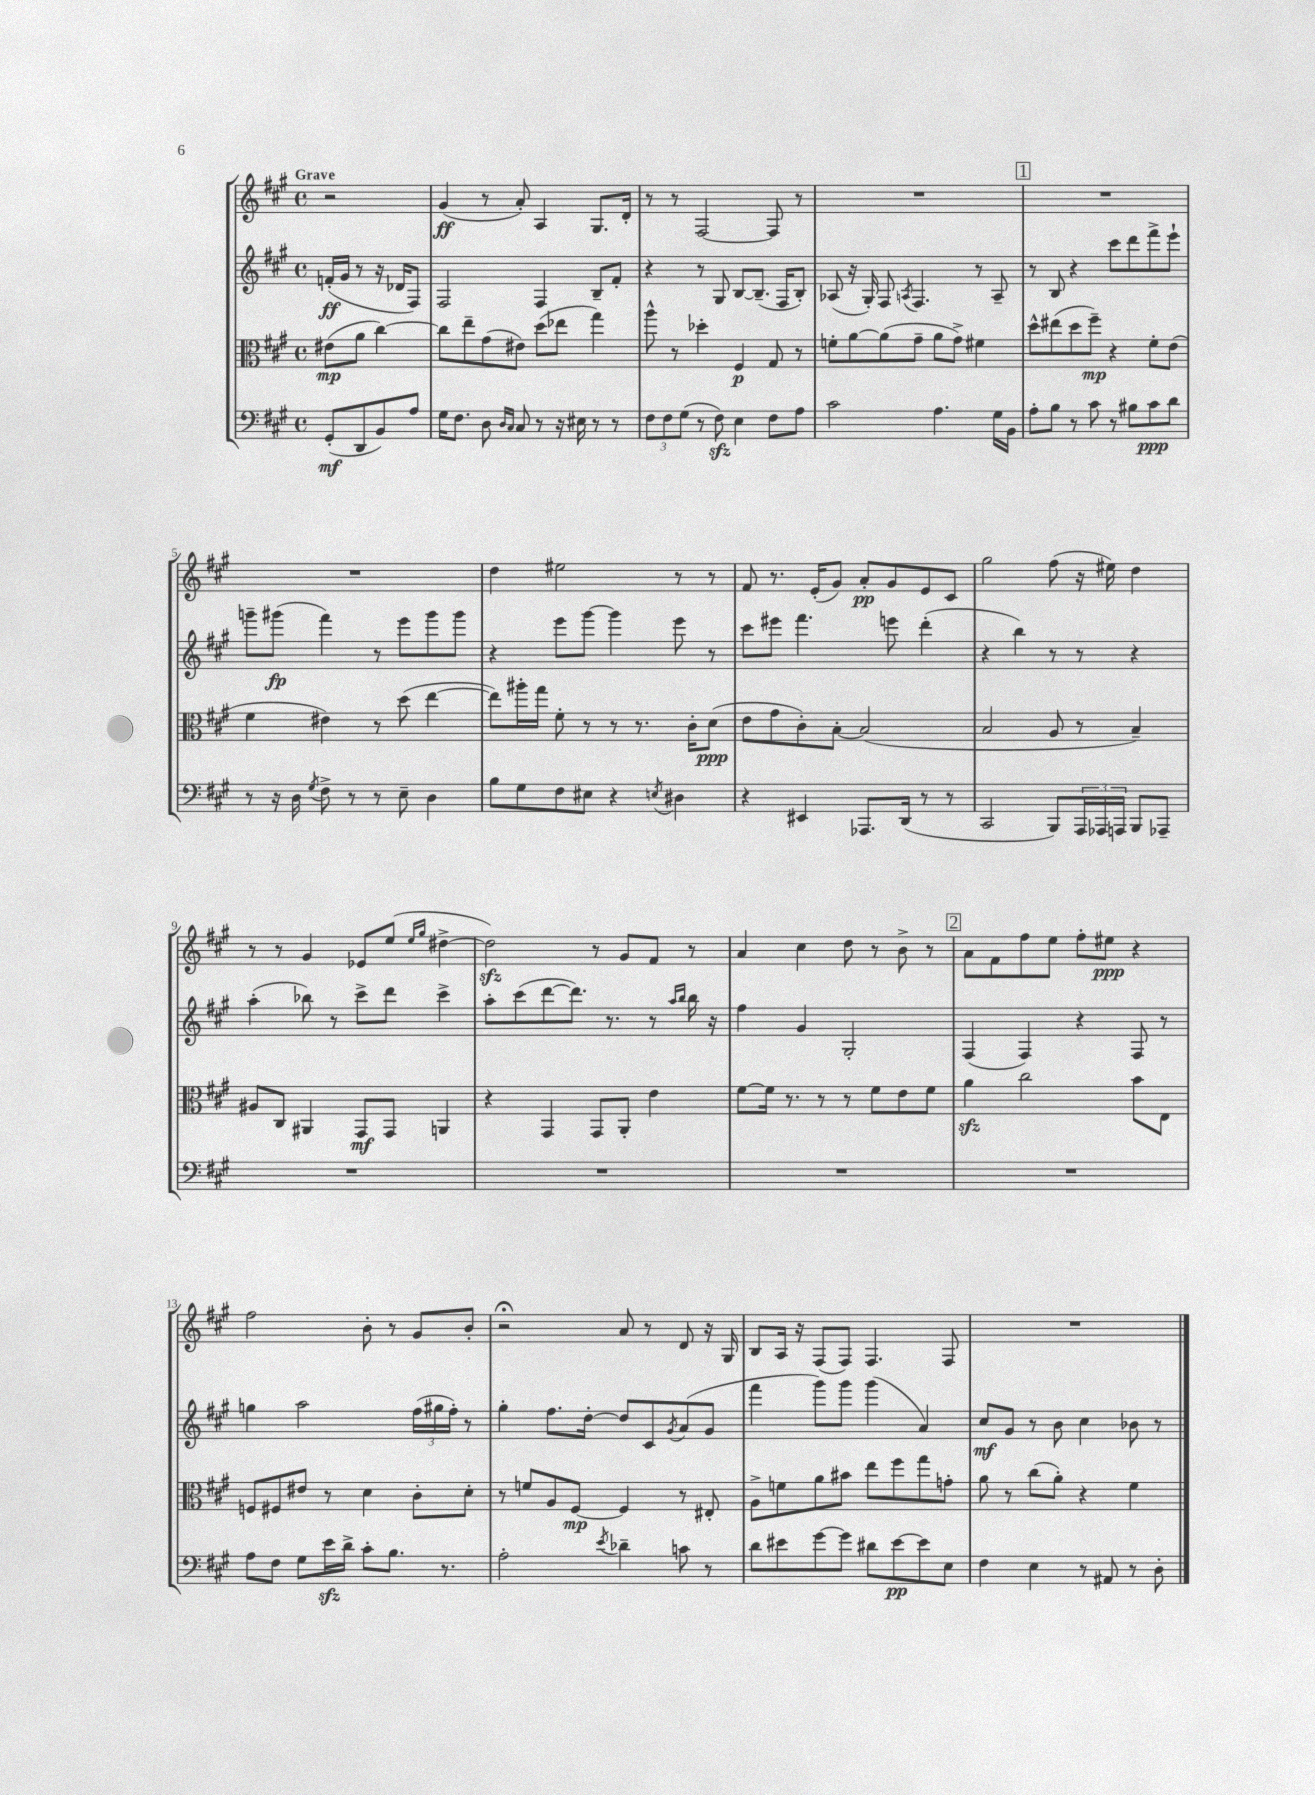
<<
\new StaffGroup <<
\new Staff = "s0" {
    \clef treble \key a \major \defaultTimeSignature \time 4/4 \partial 2 \tempo "Grave"
    r2 |
    gis'4\ff( r8 a'8-.) a4 gis8. d'16-. |
    r8 r8 fis2~ fis8 r8 |
    R1 |
    \mark \markup { \box "1" } R1 |
    R1 |
    d''4 eis''2 r8 r8 |
    fis'8 r8. e'16-.( gis'8) a'8-.\pp gis'8 e'8 cis'8 |
    gis''2 fis''8( r16 eis''16) d''4 |
    r8 r8 gis'4 ees'8 e''8( \grace { e''16 gis''16 } dis''4~-> |
    dis''2\sfz) r8 gis'8 fis'8 r8 |
    a'4 cis''4 d''8 r8 b'8-> r8 |
    \mark \markup { \box "2" } a'8 fis'8 fis''8 e''8 fis''8-. eis''8\ppp r4 |
    fis''2 b'8-. r8 gis'8 b'8-. |
    r2\fermata a'8 r8 d'8 r16 gis16 |
    b8 a16 r16 fis8( fis8) fis4. fis8 |
    R1 \bar "|." |
}
\new Staff = "s1" {
    \clef treble \key a \major \defaultTimeSignature \time 4/4 \partial 2
    f'16-.\ff( gis'16 r8 r16 des'16 fis8) |
    fis2 fis4 b8-- fis'8-. |
    r4 r8 gis8 b8~ b8.--( fis16 b8-.) |
    aes8( r16 gis16-.) fis8 \acciaccatura { a8 } fis4. r8 a8-- |
    \mark \markup { \box "1" } r8 b8 r4 cis'''8 d'''8 fis'''8-> e'''8-! |
    g'''8-- gis'''8\fp( fis'''4) r8 e'''8 gis'''8 gis'''8 |
    r4 e'''8 gis'''8~ gis'''4 e'''8 r8 |
    cis'''8 eis'''8 fis'''4. e'''8 d'''4-.( |
    r4 b''4) r8 r8 r4 |
    a''4-.( bes''8) r8 cis'''8-> d'''8 cis'''4-> |
    a''8-. cis'''8( d'''8~ d'''8.) r8. r8 \grace { a''16 b''16 } b''16 r16 |
    fis''4 gis'4 gis2-. |
    \mark \markup { \box "2" } fis4( fis4) r4 fis8 r8 |
    g''4 a''2 \tuplet 3/2 { fis''16( gis''16 fis''16-.) } r8 |
    gis''4-. fis''8. d''16~-. d''8 cis'8 \acciaccatura { gis'8 } a'8( gis'8 |
    fis'''4 gis'''8) gis'''8 gis'''4( a'4) |
    cis''8\mf gis'8 r8 b'8 cis''4 bes'8 r8 \bar "|." |
}
\new Staff = "s2" {
    \clef alto \key a \major \defaultTimeSignature \time 4/4 \partial 2
    eis'8\mp( a'8 cis''4~) |
    cis''8 e''8-- gis'8( eis'8) d''8( ees''8 gis''4) |
    a''8-^ r8 des''4-. fis4\p gis8 r8 |
    f'8-. a'8~ a'8( gis'8-- a'8 gis'8->) fis'4 |
    \mark \markup { \box "1" } d''8-^ eis''8( d''8 fis''8--\mp) r4 fis'8-. e'8( |
    fis'4 eis'4) r8 d''8( e''4~ |
    e''8) ais''16-. gis''16 fis'8-. r8 r8 r8. cis'16-. d'8\ppp( |
    e'8 gis'8 cis'8-.) b8~-. b2( |
    b2 a8 r8 b4--) |
    ais8 cis8 ais,4 gis,8\mf gis,8 a,4 |
    r4 gis,4 gis,8 a,8-. e'4 |
    fis'8~ fis'16 r8. r8 r8 fis'8 e'8 fis'8 |
    \mark \markup { \box "2" } a'4\sfz cis''2 b'8 e8 |
    f8 fis8 eis'8 r8 d'4 cis'8-. d'8-. |
    r8 f'8 a8 fis8~\mp fis4 r8 eis8-. |
    a8-> f'8 a'8 bis'8 e''8 fis''8 gis''8 g'8-. |
    a'8 r8 cis''8( a'8-.) r4 fis'4 \bar "|." |
}
\new Staff = "s3" {
    \clef bass \key a \major \defaultTimeSignature \time 4/4 \partial 2
    gis,8-.\mf( d,8 b,8) a8 |
    gis16 fis8. d8 \grace { d16 cis16 } cis8 r8 r16 eis16 r8 r8 |
    \tuplet 3/2 { fis8 fis8 gis8( } r8 fis8\sfz) e4 fis8 a8 |
    cis'2 a4. gis16 b,16 |
    \mark \markup { \box "1" } a8-. b8 r8 cis'8 r8 bis8 cis'8\ppp d'8 |
    r8 r16 d16 \acciaccatura { gis8 } fis8-> r8 r8 e8-- d4 |
    b8 gis8 fis8 eis8 r4 \acciaccatura { e8 } dis4 |
    r4 eis,4 aes,,8. d,16( r8 r8 |
    cis,2 b,,8) \tuplet 3/2 { a,,16 aes,,16 a,,16 } b,,8 aes,,8-- |
    R1 |
    R1 |
    R1 |
    \mark \markup { \box "2" } R1 |
    a8 fis8 gis8 e'16\sfz d'16-> cis'8-. b8. r8. |
    a2-. \acciaccatura { e'8 } des'4-- c'8 r8 |
    d'8 eis'8 gis'8~ gis'8 dis'8 eis'8~\pp eis'8 e8 |
    fis4 e4 r8 ais,8 r8 d8-. \bar "|." |
}
>>
>>
